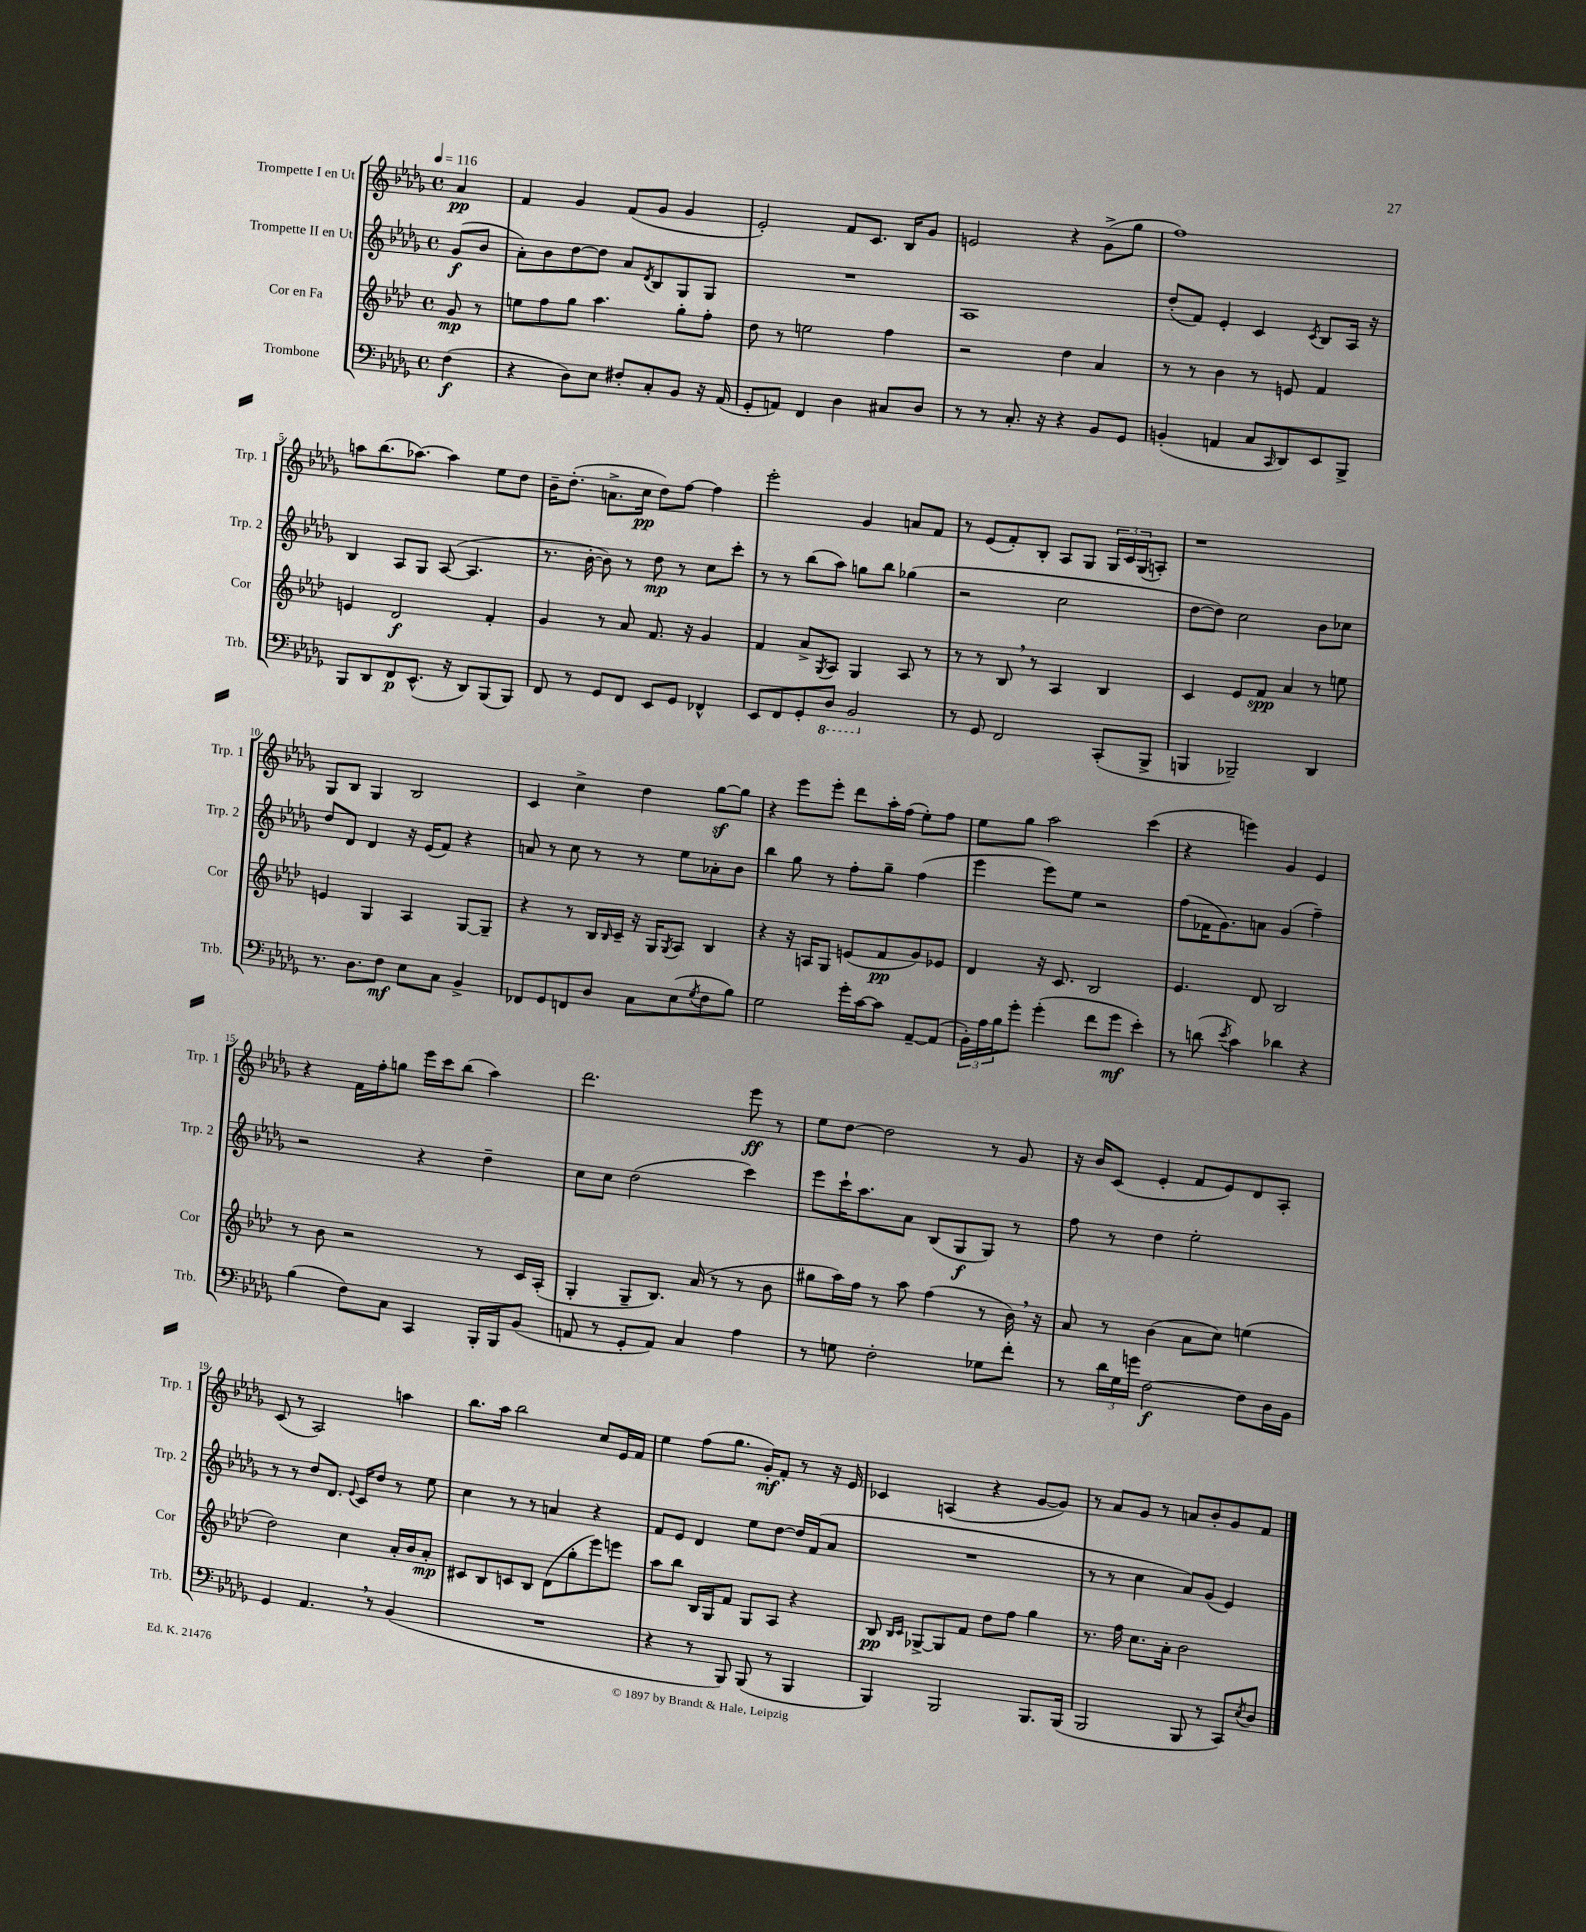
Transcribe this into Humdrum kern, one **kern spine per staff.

**kern	**kern	**kern	**kern
*staff4	*staff3	*staff2	*staff1
*clefF4	*clefG2	*clefG2	*clefG2
*k[b-e-a-d-g-]	*k[b-e-a-d-]	*k[b-e-a-d-g-]	*k[b-e-a-d-g-]
*M4/4	*M4/4	*M4/4	*M4/4
*met(c)	*met(c)	*met(c)	*met(c)
*MM116	*MM116	*MM116	*MM116
(4F	8g	(8g-	4a-
.	8r	8b-	.
=	=	=	=
4r	8ee	8a-')	4f
.	8ff	8b-	.
8D-)	8gg	[8dd-	4g-
8E-	4.aa-	8dd-]	.
8F#'	.	8a-	(8f
.	.	8qd-	.
8C'	.	8B-	8g-
8BB-	8gg'	8G-	4g-
16r	8ff'	8G-	.
(16AA-	.	.	.
=	=	=	=
8GG-'	8dd-	1r	2e-')
8AA)	8r	.	.
4FF	2ee	.	.
4D-	.	.	8f
.	.	.	8.c
8C#	4ff	.	.
.	.	.	16B-
8D-	.	.	8g-
=	=	=	=
8r	2r	1A-	2e
8r	.	.	.
8.C'	.	.	.
16r	.	.	.
4r	4dd-	.	4r
8BB-	4a-	.	(8g-^
8GG-	.	.	8gg-
=	=	=	=
(4BB'	8r	(8dd-'	1ff)
.	8r	8f)	.
4AA	4b-	4e-'	.
8C	8r	4c	.
16qqCC	.	.	.
8DD-)	8e	.	.
.	.	8qc	.
8EE-	4f	8B-	.
8BBB-^	.	16A-	.
.	.	16r	.
=	=	=	=
8BBB-	4e	4B-	8aa
8DD-	.	.	(8.bb-
8FF	2d-	8A-	.
.	.	.	[8.aa-)
(8.EE-^^	.	8G-	.
.	.	([8A-	4aa-]
16r	.	.	.
8DD-)	.	4.A-]	.
(8BBB-	4f'	.	8ee-
8BBB-)	.	.	8dd-
=	=	=	=
8FF	4g	8.r	16b-~
.	.	.	(8.dd-'
8r	.	.	.
.	.	[16b-'	.
8GG-	8r	8b-])	8.a^
8FF	8a-	8r	.
.	.	.	16cc
8EE-	8.f	8dd-	8dd-)
8GG-	.	8r	[8ff
.	16r	.	.
4FF-^^	4g	8cc	4ff]
.	.	8ccc'	.
=	=	=	=
8EE-	4f	8r	2eee-'
8FF	.	8r	.
8GG-'	8a-^	(8bb-	.
.	8qG	.	.
8DD-	8A-	8aa-)	.
2BBB-	4G	8gg	4g-
.	.	8bb-	.
.	8A-	(4gg-	8a
.	8r	.	8f
=	=	=	=
8r	8r	2r	8r
8GG-	8r	.	(8e-
2FF	8B-	.	8f')
.	8r	.	8B-'
.	4A-	2cc	8A-
.	.	.	8G-
(8CC'	4B-	.	24G-
.	.	.	24c
.	.	.	(24G-
8BBB-^	.	.	8A')
=	=	=	=
4BBB	4c	[8dd-	1r
.	.	8dd-])	.
2BBB-~)	8e-	2cc	.
.	8f	.	.
.	4a-	.	.
4DD-	8r	8b-	.
.	8ee	8cc-	.
=	=	=	=
8.r	4e	8dd-	8G-
.	.	8d-	8B-
8.D-	.	.	.
.	4G	4d-	4G-
8F	.	.	.
8E-	4A-	16r	2B-
.	.	(16e-	.
8C	.	8f)	.
4BB-^	[8G	4r	.
.	8G~]	.	.
=	=	=	=
8FF-	4r	8a	4c
8GG-	.	8r	.
8FF	8r	8cc	4cc^
8D-	16B-	8r	.
.	16qqB-	.	.
.	16c~	.	.
8C	16r	8r	4dd-
.	16G	.	.
.	8qG	.	.
(8E-	8A-	8ee-	.
8qG-	.	.	.
8F	4B-	8a-'	[8gg-
8B-)	.	8b-	8gg-]
=	=	=	=
2G-	4r	4bb-	4r
.	16r	8gg-	8eee-
.	16A	.	.
.	8G	8r	8eee-'
16g-'	(8e	8ff'	8ddd-
[16c	.	.	.
8c]	8f	8gg-~	16aa-'
.	.	.	(16ff
[8AA-~	8g)	(4ff	8ee-')
(8AA-]	8e-	.	8ff
=	=	=	=
24BB-')	4d-	4eee-	8ee-
24A-	.	.	.
24B-	.	.	.
8g-'	.	.	8gg-
(4g-'	16r	8eee-)	2aa-
.	8.c	.	.
.	.	8ee-	.
8f	2B-	2r	.
8g-	.	.	.
4e-')	.	.	(4ccc
=	=	=	=
8r	4.e-	(8ff	4r
(8d	.	16f-	.
.	.	8.g-)	.
8qe-	.	.	.
4c)	.	.	4eee)
.	8d-	8a	.
4d-	2B-	(4g-	4g-
4r	.	4ff~)	4e-
=	=	=	=
(4B-	8r	2r	4r
.	8b-	.	.
8F)	2r	.	16f
.	.	.	16ff'
8C	.	.	8gg
4CC	.	4r	16eee-
.	.	.	16ccc
.	.	.	(8bb-
16BBB-'	8r	4dd-~	4aa-)
16BBB-	.	.	.
(8BB-	16c	.	.
.	(16A-'	.	.
=	=	=	=
8AA	4G'	8cc	2.ddd-
8r	.	8cc	.
8GG-'	8G~	(2dd-	.
8AA)	8.B-)	.	.
4C	.	.	.
.	(16a-	.	.
.	8r	.	.
4A-	8r	4ccc)	8eee-
.	8b-	.	8r
=	=	=	=
8r	8gg#	8eee-	8ee-
8G	16aa-)	16ccc`	[8dd-
.	16ff	8.aa-	.
2F'	8r	.	2dd-]
.	8aa-	8a-	.
.	(4ff	(8B-	.
.	.	8G-	.
8G-	8r	8G-)	8r
8f'	16b-)	8r	8g-
.	16r	.	.
=	=	=	=
8r	8a-	8ff	16r
.	.	.	16b-
24d-	8r	8r	(8c
24G-	.	.	.
24g	.	.	.
[2F	(4b-	4dd-	4e-'
.	8a-	2ee-'	8f
.	8cc)	.	8e-)
8F]	(4ee	.	8d-
16D-	.	.	8A-'
16BB-	.	.	.
=	=	=	=
4GG-	2dd-)	8r	(8c
.	.	8r	8r
4.AA-	.	8dd-	2A-)
.	.	8.d-	.
.	4cc	.	.
.	.	8qqe-	.
.	.	16c	.
8r	.	8dd-	.
(4BB-	16a-'	8r	4aa
.	16b-	.	.
.	8a-'	8ee-	.
=	=	=	=
1r	8c#	4cc	8.bb-
.	8B-	.	.
.	.	.	16aa-
.	8c	8r	2bb-
.	8B-	8r	.
.	(8d-	4a	.
.	8gg'	.	.
.	8eee-)	4r	8cc
.	8eee	.	16e-
.	.	.	16f
=	=	=	=
4r	8aa-	8f	4ee-
.	8bb-	8e-	.
8r	16B-	4d-	(8ff
.	16G	.	.
8BBB-)	8f	.	8.gg-
(8BBB-	8G	8ee-	.
.	.	.	16g-')
8r	8A-	[8dd-	8f'
4BBB-	4r	16dd-]	8r
.	.	(16f	.
.	.	8a-	16r
.	.	.	16e-
=	=	=	=
4BBB-)	8B-	1r	4c-
.	16qqB-	.	.
.	16qqc	.	.
.	[8G-^	.	.
2BBB-	8G-]	.	(4A
.	8f	.	.
.	8dd-	.	4r
.	8ff	.	.
8.BBB-	4gg	.	[8g-
.	.	.	8g-])
(16BBB-	.	.	.
=	=	=	=
2BBB-	8.r	8r	8r
.	.	8r	8a-
.	16ff	.	.
.	8.cc	4cc	8g-
.	.	.	8r
.	16a-'	.	.
8BBB-	2b-	8a-)	8a
8r	.	(8g-	8b-'
8CC)	.	4e-)	8g-
8qE-	.	.	.
8D-	.	.	8f
==	==	==	==
*-	*-	*-	*-
